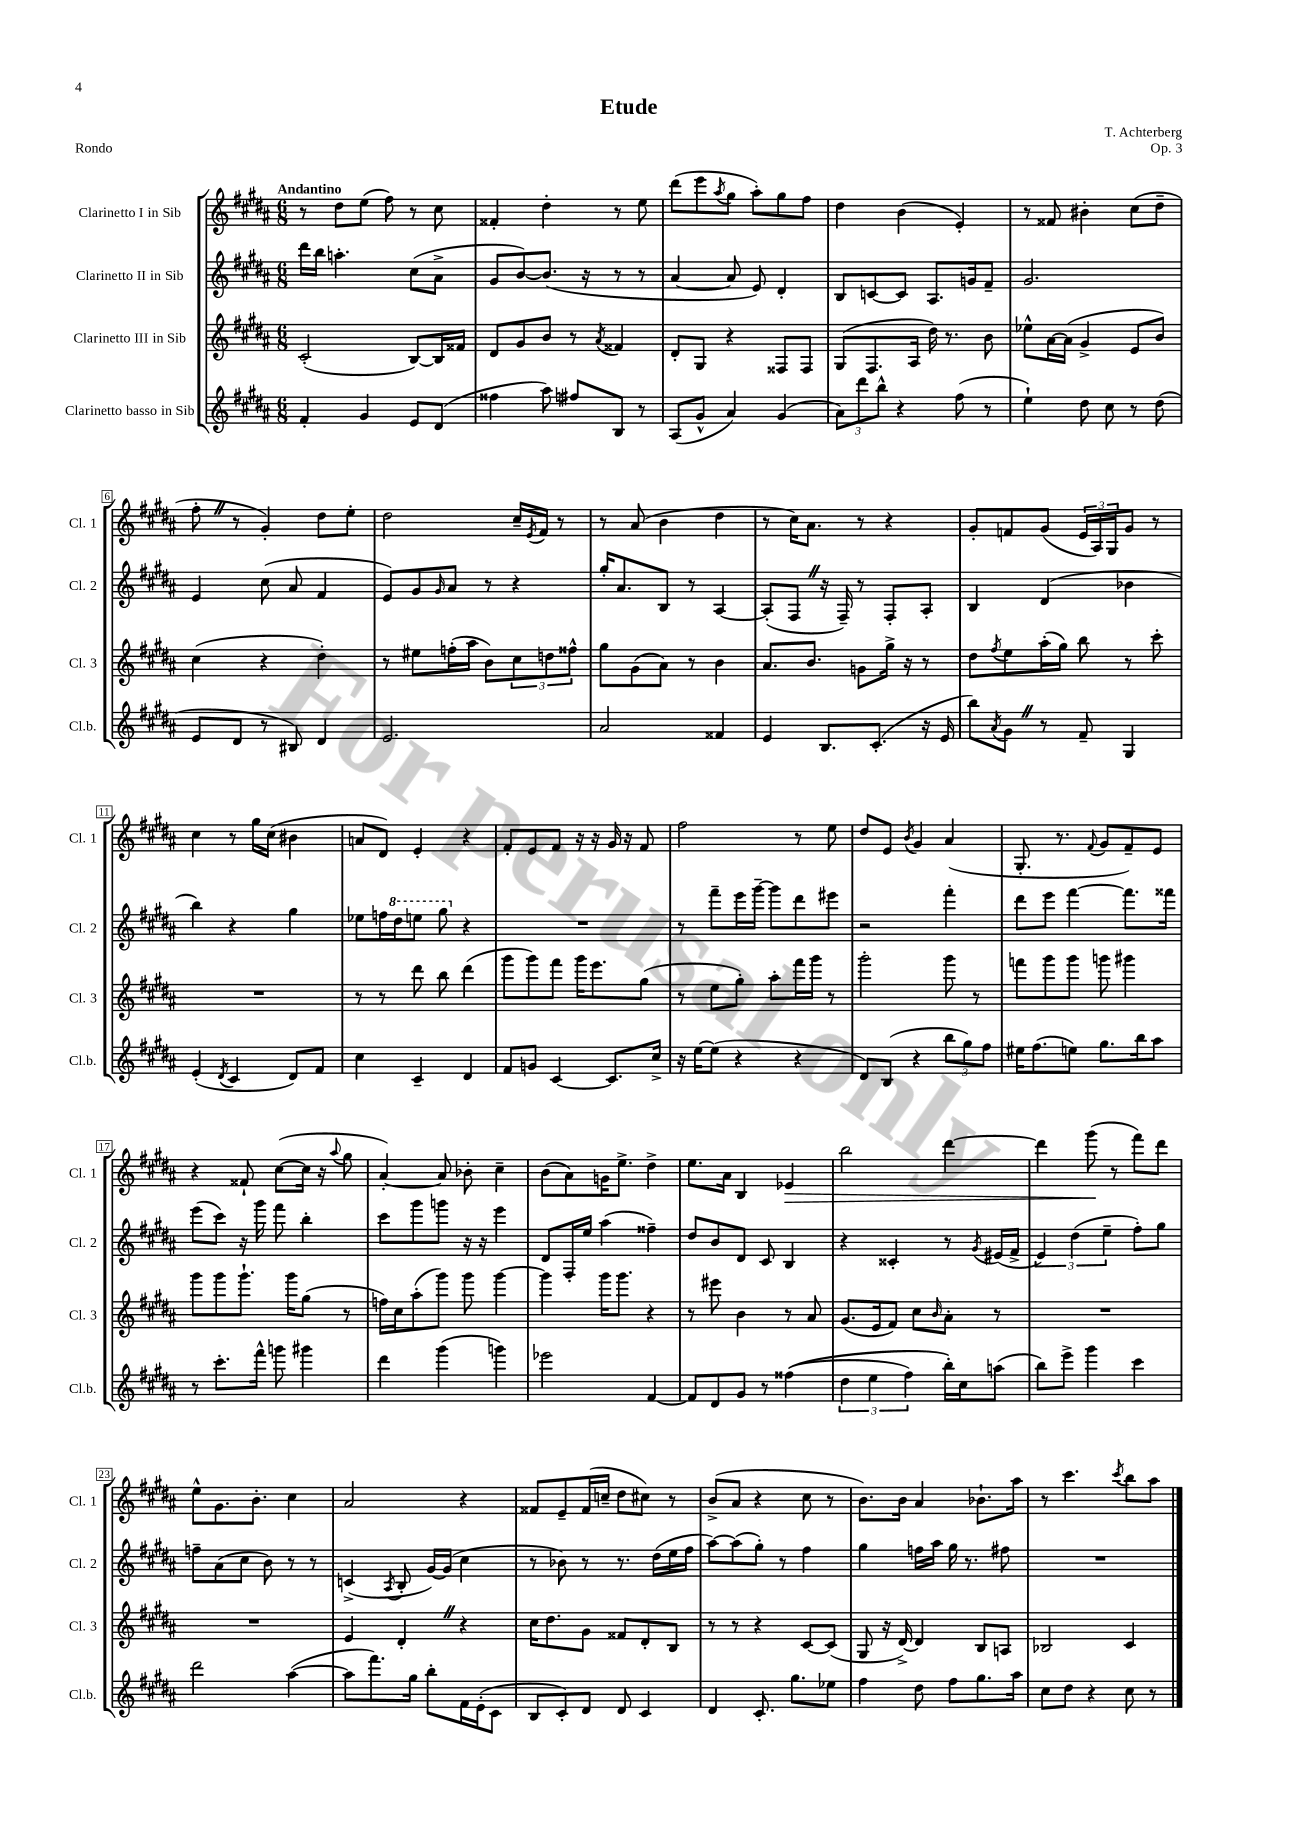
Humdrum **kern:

**kern	**kern	**kern	**kern
*staff4	*staff3	*staff2	*staff1
*clefG2	*clefG2	*clefG2	*clefG2
*k[f#c#g#d#a#]	*k[f#c#g#d#a#]	*k[f#c#g#d#a#]	*k[f#c#g#d#a#]
*M6/8	*M6/8	*M6/8	*M6/8
4f#'/	(2c#'/	16ddd#\LL	8r
.	.	16bb\JJ	.
.	.	4.aa'\	8dd#\L
4g#/	.	.	(8ee\J
.	.	.	8ff#\)
8e/L	[8B/L)	(8cc#\L	8r
(8d#/J	16B/]L	8a#^\J	8cc#\
.	16f##/JJ	.	.
=	=	=	=
4ff##\	8d#/L	8g#/L	4f##'/
.	8g#/	[8b/)	.
8aa#\)	8b/J	(8.b/]J	4dd#'\
8ff#/L	8r	.	.
.	.	16r	.
.	8qa#/	.	.
8B/J	4f##/	8r	8r
8r	.	8r	8ee\
=	=	=	=
(8A#/L	8d#'/L	[4a#/	(8ddd#\L
8g#^^/J	8G#/J	.	8eee\
.	.	.	8qaa#/
4a#/)	4r	8a#/]	8gg#\J
.	.	8e/)	8aa#'\L)
(4g#/	8F##/L	4d#'/	8gg#\
.	8F##/J	.	8ff#\J
=	=	=	=
12a#\L)	(8G#/L	8B/L	4dd#\
12ddd#\	.	.	.
.	8.F#/	[8c/	.
12bb^^\J	.	.	.
4r	.	8c/]J	(4b\
.	16A#/Jk	.	.
.	16dd#\)	8.A#/L	.
.	8.r	.	.
(8ff#\	.	.	4e'/)
.	.	16g/k	.
8r	8b\	8f#~/J	.
=	=	=	=
4ee`\)	8ee-^^\L	2.g#/	8r
.	[16a#\L	.	8f##/
.	(16a#\]JJ	.	.
8dd#\	4g#^/	.	4b#'\
8cc#\	.	.	.
8r	8e/L	.	(8cc#\L
(8dd#\	8b/J)	.	8dd#~\J
=	=	=	=
8e/L	(4cc#\	4e/	8ff#'\
8d#/J	.	.	8r
8r	4r	(8cc#\	4g#'/)
8B#/)	.	8a#/	.
4d#/	4dd#'\)	4f#/	8dd#\L
.	.	.	8ee'\J
=	=	=	=
2.e/	8r	8e/L)	2dd#\
.	8ee#\L	8g#/	.
.	.	16qqg#/	.
.	(16ff'\L	8a#/J	.
.	16aa#\JJ	.	.
.	8b\L)	8r	.
.	12cc#\	4r	16cc#~/LL
.	.	.	8qe/
.	.	.	16f#/JJ
.	12dd\	.	.
.	.	.	8r
.	12ff##^^\J	.	.
=	=	=	=
2a#/	8gg#\L	16gg#'/LK	8r
.	.	8.a#/	.
.	(8g#\	.	(8a#/
.	8a#\J)	8B/J	4b\
.	8r	8r	.
4f##/	4b\	[4A#/	4dd#\
=	=	=	=
4e/	8.a#/L	(8A#'/]L	8r
.	.	8F#/J	16cc#\LK)
.	8.b/J	.	8.a#\J
8.B/L	.	16r	.
.	.	16F#~/)	.
.	8g\L	8r	8r
(8.c#'/J	.	.	.
.	16gg#^\Jk	8F#'/L	4r
.	16r	.	.
16r	8r	8A#'/J	.
16e/	.	.	.
=	=	=	=
8bb\L)	8dd#\L	4B/	8g#'/L
8qa#/	8qff#/	.	.
8g#\J	8ee\	.	8f/
8r	(16aa#'\L	(4d#/	(8g#/J
.	16gg#\JJ)	.	.
8f#~/	8bb\	.	24e/LL
.	.	.	24A#/)
.	.	.	24G#/J
4G#/	8r	4b-\	8g#/J
.	8ccc#'\	.	8r
=	=	=	=
(4e'/	2.r	4bb\)	4cc#\
8qd#/	.	.	.
4c#/	.	4r	8r
.	.	.	16gg#\LL
.	.	.	(16cc#\JJ
8d#/L)	.	4gg#\	4b#\
8f#/J	.	.	.
=	=	=	=
4cc#\	8r	8ee-\L	8a/L
.	8r	16ff\L	8d#/J)
.	.	16ddd#\J	.
4c#~/	8ddd#\	8eee\J	4e'/
.	8bb\	8ggg#\	.
4d#/	(4ddd#\	4r	4r
=	=	=	=
8f#/L	8ggg#\L	2.r	8f#'/L
8g/J	8ggg#\)	.	8e/
[4c#/	8fff#\J	.	8f#/J
.	16ggg#\LK	.	16r
.	8.eee\	.	16r
8.c#/]L	.	.	16g#/
.	.	.	16r
.	(8gg#\J	.	8f#/
16cc#^/Jk	.	.	.
=	=	=	=
16r	8r	8r	2ff#\
[16ee\LK	.	.	.
(8ee\]J	8ee\L	8fff#~\L	.
4r	8gg#'\J)	16eee\L	.
.	.	[16ggg#~\JJ	.
.	8aa#'\L	8ggg#\]L	.
4r	16fff#\L	8ddd#\	8r
.	16ggg#\JJ	.	.
.	8r	8eee#\J	8ee\
=	=	=	=
8d#/L)	2ggg#'\	2r	8dd#/L
(8B/J	.	.	8e/J
.	.	.	8qb/
4r	.	.	4g#/
12bb\L	8ggg#\	4fff#'\	(4a#/
12gg#\)	.	.	.
.	8r	.	.
12ff#\J	.	.	.
=	=	=	=
16ee#\LK	8fff\L	8ddd#\L	8.G#'/
(8.ff#\	.	.	.
.	8ggg#\	8eee\J	.
.	.	.	8.r
8ee\J)	8ggg#\J	[4fff#\	.
.	.	.	8qqf#/
8.gg#\L	8ggg\	.	8g#/L
.	4ggg#\	8.fff#\]L	8f#~/)
16bb\k	.	.	.
8aa#\J	.	.	8e/J
.	.	16fff##\Jk	.
=	=	=	=
8r	8ggg#\L	(8eee\L	4r
8.ccc#'\L	8ggg#\	8ccc#\J)	.
.	8.ggg#`\J	16r	8f##`/
16fff#^^\Jk	.	16ggg#\	.
8ggg\	.	8fff#\	([8cc#\L
.	16ggg#\LK	.	.
4ggg#\	(8gg#\J	4bb'\	16cc#\]Jk
.	.	.	16r
.	.	.	8qqaa#/
.	8r	.	8gg#\
=	=	=	=
4ddd#\	16ff\LL)	8ccc#\L	[4a#'/)
.	16cc#\J	.	.
.	(8aa#'\	8ggg#\	.
(4ggg#\	8ggg#\J)	8ggg\J	8a#/]
.	8ggg#\	16r	8b-'\
.	.	16r	.
4ggg\)	[4ggg#\	4eee\	4cc#~\
=	=	=	=
2eee-\	4ggg#\]	8d#/L	(8b\L
.	.	16F#'/L	8a#\)
.	.	16ee/JJ	.
.	16ggg#\LK	(4aa#\	16g\K
.	8.ggg#\J	.	8.ee^\J
[4f#/	4r	4ff##~\)	4dd#^\
=	=	=	=
8f#/]L	8r	8dd#/L	8.ee\L
8d#/	8eee#\	8b/	.
.	.	.	16a#\Jk
8g#/J	4b\	8d#/J	4B/
8r	.	8c#/	.
&((4ff##\	8r	4B/	4e-/
.	8a#/	.	.
=	=	=	=
6dd#\	(8.g#/L	4r	2bb\
6ee\	.	.	.
.	16e/k	.	.
.	8f#/J)	4c##'/	.
6ff#\)	.	.	.
.	8cc#\L	.	.
.	16qqb/	.	.
16bb'\LL&)	8a#'\J	8r	[4ddd#\
16cc#\J	.	.	.
.	.	8qg#/	.
(8aa\J	8r	(16e#/LL	.
.	.	16f#^/JJ	.
=	=	=	=
8bb\L)	2.r	6e/)	4ddd#\]
8eee^\J	.	.	.
.	.	(6dd#\	.
4ggg#\	.	.	(8ggg#\
.	.	6ee~\	.
.	.	.	8r
4ccc#\	.	8ff#'\L)	8fff#\L)
.	.	8gg#\J	8ddd#\J
=	=	=	=
2ddd#\	2.r	8ff~\L	8ee^^\L
.	.	(8a#\	8.g#\
.	.	8cc#\J	.
.	.	.	8.b'\J
.	.	8b\)	.
([4aa#\	.	8r	4cc#\
.	.	8r	.
=	=	=	=
8aa#\]L	4e/	(4c^/	2a#/
8.fff#\)	.	.	.
.	.	8qA#/	.
.	4d#'/	8B'/	.
16gg#\Jk	.	.	.
8bb'\L	.	[16g#/LL)	.
.	.	(16g#/]JJ	.
16f#\L	4r	4cc#\	4r
(16e'\J	.	.	.
8c#\J	.	.	.
=	=	=	=
8B/L	16cc#\LK	8r	8f##/L
.	8.dd#\	.	.
8c#'/)	.	8b-\)	8e~/
8d#/J	8g#\J	8r	(16f##/L
.	.	.	16cc~/JJ
8d#/	8f##/L	8.r	8dd#\L
4c#/	8d#'/	.	8cc#\J)
.	.	(16dd#\LL	.
.	8B/J	16ee\	8r
.	.	16ff#\JJ	.
=	=	=	=
4d#/	8r	[8aa#\L)	(8b^/L
.	8r	(8aa#\]	8a#/J
8.c#'/	4r	8gg#'\J)	4r
.	.	8r	.
8.gg#\L	.	.	.
.	[8c#/L	4ff#\	8cc#\
8ee-\J	(8c#/]J	.	8r
=	=	=	=
4ff#\	8G#/	4gg#\	8.b\L)
.	16r	.	.
.	[16d#^/)	.	16b\Jk
8dd#\	4d#/]	16ff\LL	4a#/
.	.	16aa#\JJ	.
8ff#\L	.	16gg#\	.
.	.	8.r	.
8.gg#\	8B/L	.	8.b-`\L
.	8A/J	8ff#\	.
16aa#\Jk	.	.	16aa#\Jk
=	=	=	=
8cc#\L	2B-/	2.r	8r
8dd#\J	.	.	4.ccc#\
4r	.	.	.
.	.	.	8qccc#/
8cc#\	4c#/	.	8bb\L
8r	.	.	8aa#\J
==	==	==	==
*-	*-	*-	*-
